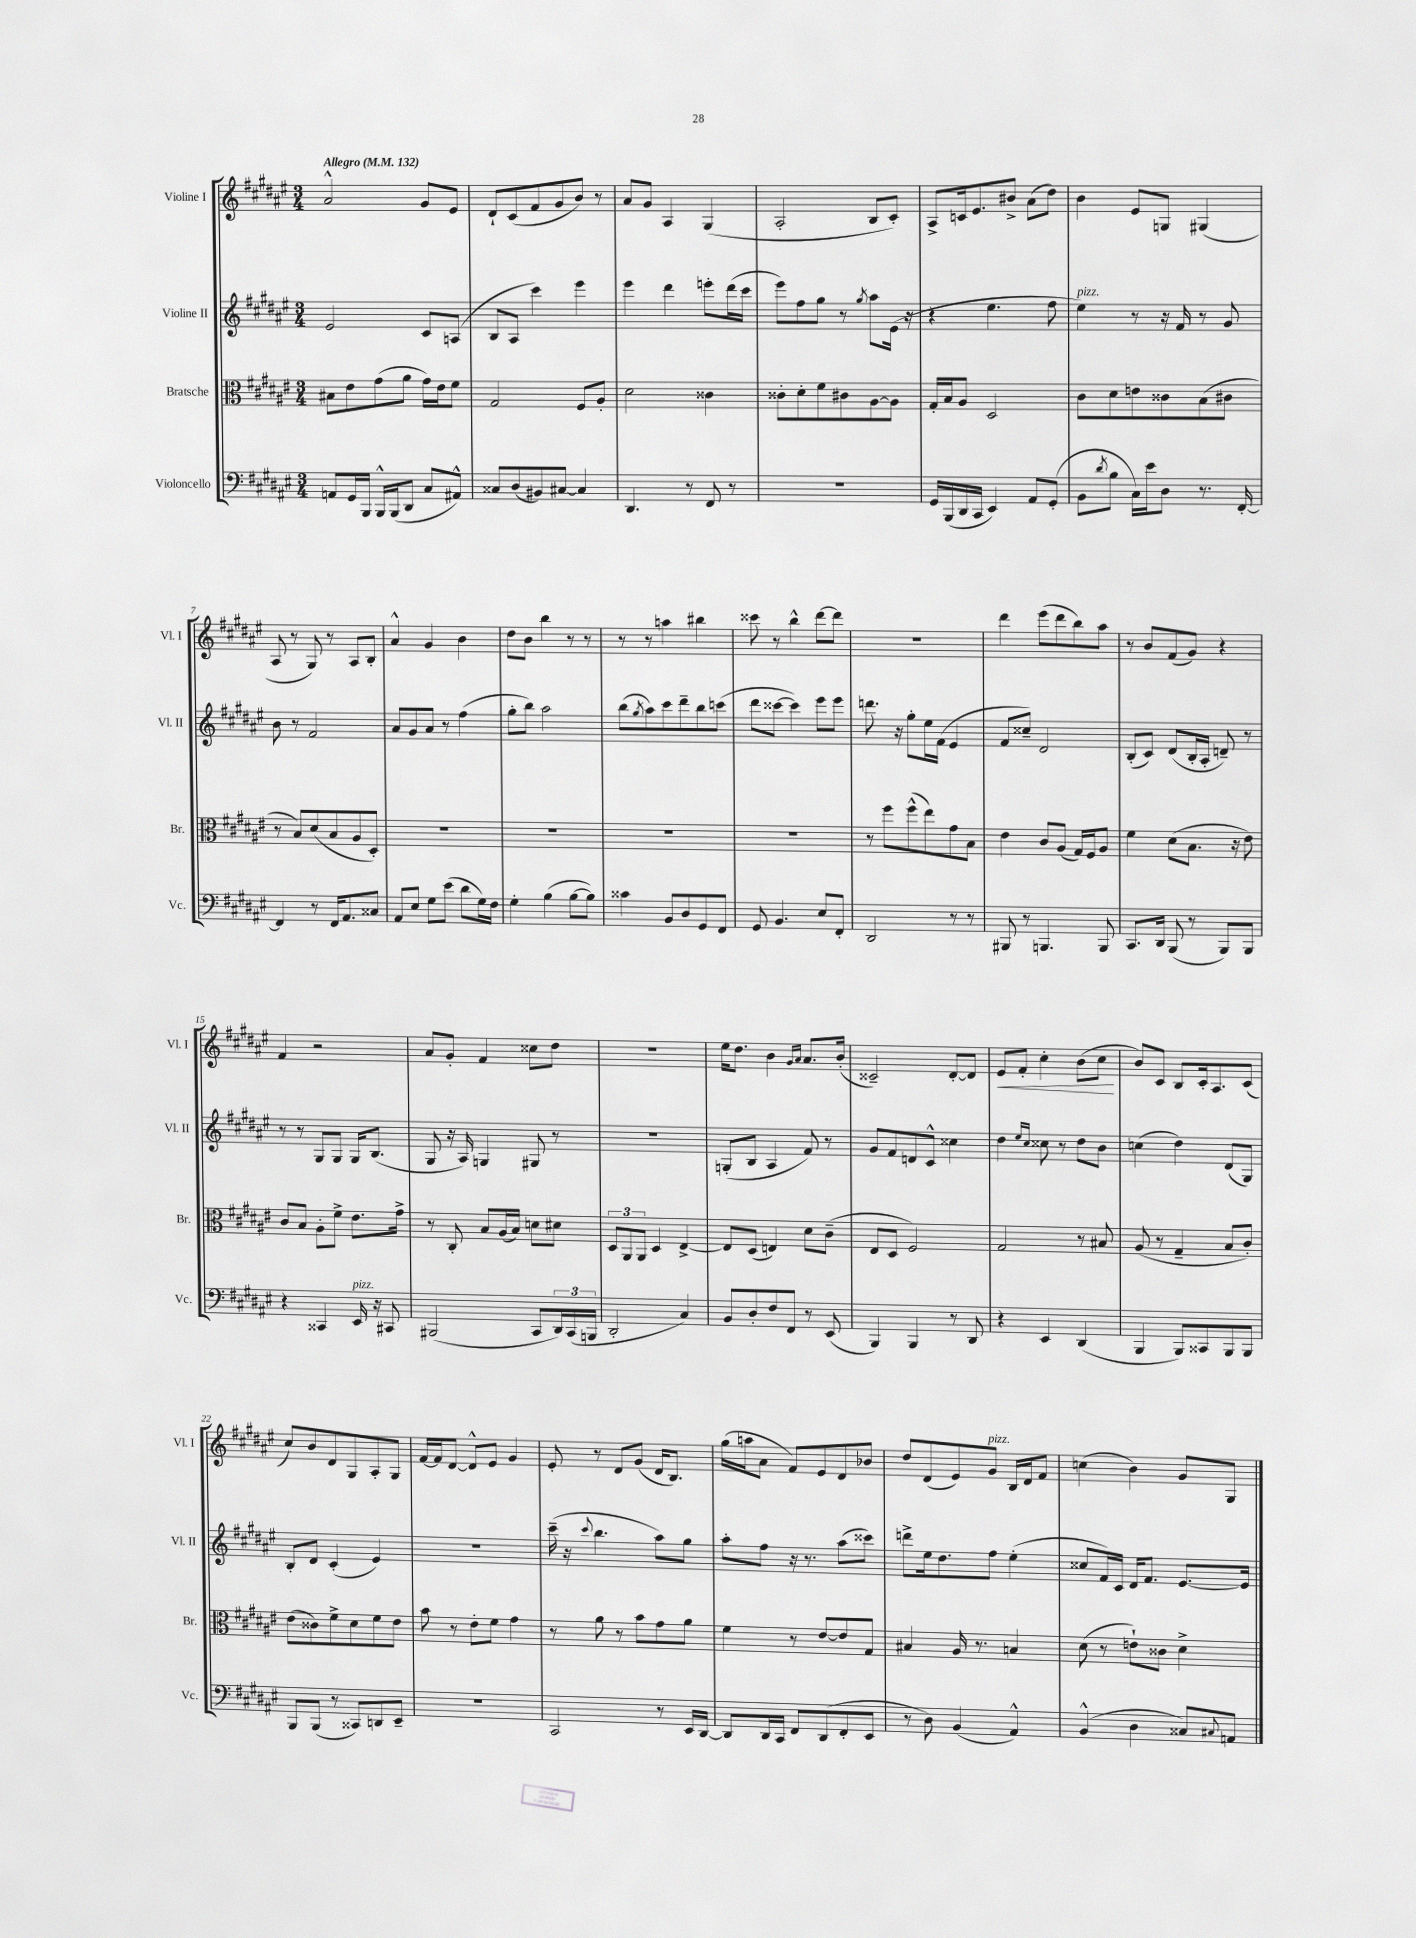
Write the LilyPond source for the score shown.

<<
\new StaffGroup <<
\new Staff = "s0" \with { instrumentName = "Violine I" shortInstrumentName = "Vl. I" } {
    \clef treble \key fis \major \numericTimeSignature \time 3/4 \tempo "Allegro" 4 = 132
    ais'2-^ gis'8 eis'8 |
    dis'8-! cis'8( fis'8 gis'8 b'8) r8 |
    ais'8 gis'8 ais4 gis4( |
    ais2-. b8 cis'8-.) |
    ais8-> c'16 eis'8. bis'8-> ais'8( dis''8) |
    b'4 eis'8 g8 gis4( |
    ais8 r8 gis8) r8 ais8 b8-. |
    ais'4-^ gis'4 b'4 |
    dis''8 b'8 b''4 r8 r8 |
    r8 r8 a''4 bis''4 |
    cisis'''8 r8 b''4-^ dis'''8~ dis'''8 |
    R2. |
    dis'''4 eis'''8( dis'''8 b''8) ais''8 |
    r8 b'8 fis'8( gis'8) r4 |
    fis'4 r2 |
    ais'8 gis'8-. fis'4 cisis''8 dis''8 |
    R2. |
    eis''16 dis''8. b'4 \grace { gis'16 ais'16 } ais'8. b'16-.( |
    cisis'2--) dis'8~-. dis'8 |
    eis'8\< fis'8-. cis''4-. b'8( cis''8\! |
    b'8) cis'8 b8 cis'16-. ais8. cis'8( |
    cis''8) b'8 dis'8 gis8 ais8-. gis8 |
    fis'16~ fis'16 dis'8~ dis'8-^ eis'8 gis'4 |
    eis'8-. r8 dis'8 gis'8( dis'16 b8.) |
    gis''16( a''16 ais'8 fis'8) eis'8 dis'8 bes'8 |
    dis''8 dis'8( eis'8) gis'8^\markup { \italic "pizz." } b16 dis'16 fis'8 |
    c''4( b'4) gis'8 gis8 \bar "|." |
}
\new Staff = "s1" \with { instrumentName = "Violine II" shortInstrumentName = "Vl. II" } {
    \clef treble \key fis \major \numericTimeSignature \time 3/4
    eis'2 cis'8 a8( |
    b8 ais8 cis'''4) eis'''4 |
    eis'''4 dis'''4 e'''8-. dis'''16( cis'''16 |
    eis'''8) fis''8 gis''8 r8 \acciaccatura { gis''8 } ais''8 eis'16( r16 |
    r4 eis''4. fis''8 |
    eis''4^\markup { \italic "pizz." }) r8 r16 fis'16 r8 gis'8 |
    b'8 r8 fis'2 |
    ais'8 gis'8 ais'8 r8 fis''4( |
    gis''8-. b''8) ais''2 |
    b''8( \acciaccatura { gis''8 } ais''8) cis'''8 dis'''8-- b''8 c'''8( |
    dis'''8 cisis'''8~ cisis'''4) eis'''8 eis'''8 |
    d'''8. r16 gis''8-. eis''16 fis'16( eis'4 |
    fis'8 cisis''8--) dis'2 |
    b8-.( cis'8) dis'8( b16-. ais16-. d'8--) r8 |
    r8 r8 gis8 gis8 gis16 b8.( |
    gis8 r16 ais16) g4 gis8 r8 |
    R2. |
    g8-.( b8 ais4 fis'8) r8 |
    gis'8 fis'8 d'8 cis'8-^ cisis''4 |
    dis''4 \grace { eis''16 cis''16 } cisis''8 r8 dis''8 b'8 |
    c''4( dis''4) dis'8( gis8) |
    b8-. dis'8 cis'4-.( eis'4) |
    R2. |
    cis'''16--( r16 \appoggiatura { cis'''8 } b''4. ais''8) gis''8 |
    ais''8-. fis''8 r16 r8. ais''8( cisis'''8) |
    d'''8-> eis''16 dis''8. fis''8 eis''4-.( |
    cisis''8 fis'16) cis'16 dis'16 fis'8. eis'8.~ eis'16 \bar "|." |
}
\new Staff = "s2" \with { instrumentName = "Bratsche" shortInstrumentName = "Br." } {
    \clef alto \key fis \major \numericTimeSignature \time 3/4
    bis8 eis'8 gis'8( ais'8 gis'16) eis'16 fis'8 |
    gis2 fis8 ais8-. |
    dis'2 cisis'4 |
    cisis'8-. dis'8-. fis'8 cis'8 ais8~ ais8 |
    gis16-. b16 ais8 dis2 |
    cis'8 dis'8 e'8 cisis'8 b8( cis'8 |
    r8 b8) dis'8( b8 ais8 dis8-.) |
    R2. |
    R2. |
    R2. |
    R2. |
    r8 fis''8 fis''8-^( eis''8) gis'8 b8 |
    eis'4 cis'8 ais8( gis16) fis16 ais8 |
    fis'4 dis'8( b8. r16 eis'8) |
    cis'8 b8 ais8-. fis'8-> eis'8. gis'16-> |
    r8 cis8-. b8 ais16( b16) d'8 dis'8 |
    \tuplet 3/2 { dis8 ais,8 ais,8 } dis4 eis4~-> |
    eis8 dis8( e4) dis'8 cis'8--( |
    eis8 dis8 fis2) |
    gis2 r8 bis8 |
    ais8( r8 gis4-- b8 cis'8-.) |
    eis'8( cisis'8) fis'8-> dis'8 fis'8 eis'8 |
    b'8 r8 eis'8-. fis'8 gis'4 |
    r8 ais'8 r8 b'8 gis'8 ais'8 |
    fis'4 r8 eis'8~ eis'8 gis8 |
    bis4 ais16 r8. b4 |
    dis'8( r8 e'8-!) cisis'8 dis'4-> \bar "|." |
}
\new Staff = "s3" \with { instrumentName = "Violoncello" shortInstrumentName = "Vc." } {
    \clef bass \key fis \major \numericTimeSignature \time 3/4
    a,8 gis,16 b,,16 b,,16-^ b,,16( dis,8 cis8 ais,8-^) |
    cisis8 dis8( bis,8) cis8~ cis4 |
    dis,4. r8 fis,8 r8 |
    R2. |
    gis,16 b,,16( dis,16 cis,16 eis,4) ais,8 gis,8-.( |
    b,8 \acciaccatura { dis'8 } b8 cis16) eis'16 dis8 r8. fis,16~-. |
    fis,4 r8 fis,16 ais,8. cisis8 |
    ais,8 eis8 gis8 eis'8( dis'8 gis16) fis16 |
    gis4-. b4( b8~ b8) |
    cisis'4 b,8 dis8 gis,8 fis,8 |
    gis,8 b,4. eis8 fis,8-. |
    dis,2 r8 r8 |
    bis,,8 r8 b,,4. b,,8 |
    cis,8. dis,16 b,,8( r8 b,,8) b,,8 |
    r4 cisis,4 eis,16^\markup { \italic "pizz." } r16 cis,8 |
    bis,,2( cis,8 \tuplet 3/2 { dis,16) cis,16( b,,16 } |
    dis,2-. cis4) |
    b,8 dis8-. fis8 fis,8 r8 eis,8( |
    b,,4) b,,4 r8 dis,8 |
    r4 eis,4 dis,4( |
    b,,4 b,,8) cisis,8 b,,8 b,,8 |
    b,,8 b,,8( r8 cisis,8) d,8 eis,8-- |
    R2. |
    cis,2 r8 eis,16 dis,16~ |
    dis,8 dis,16 cis,16 fis,8 dis,8( fis,8-. eis,8 |
    r8 dis8) b,4( ais,4-^) |
    b,4-^( dis4 cisis8) \appoggiatura { cis8 } a,8 \bar "|." |
}
>>
>>
